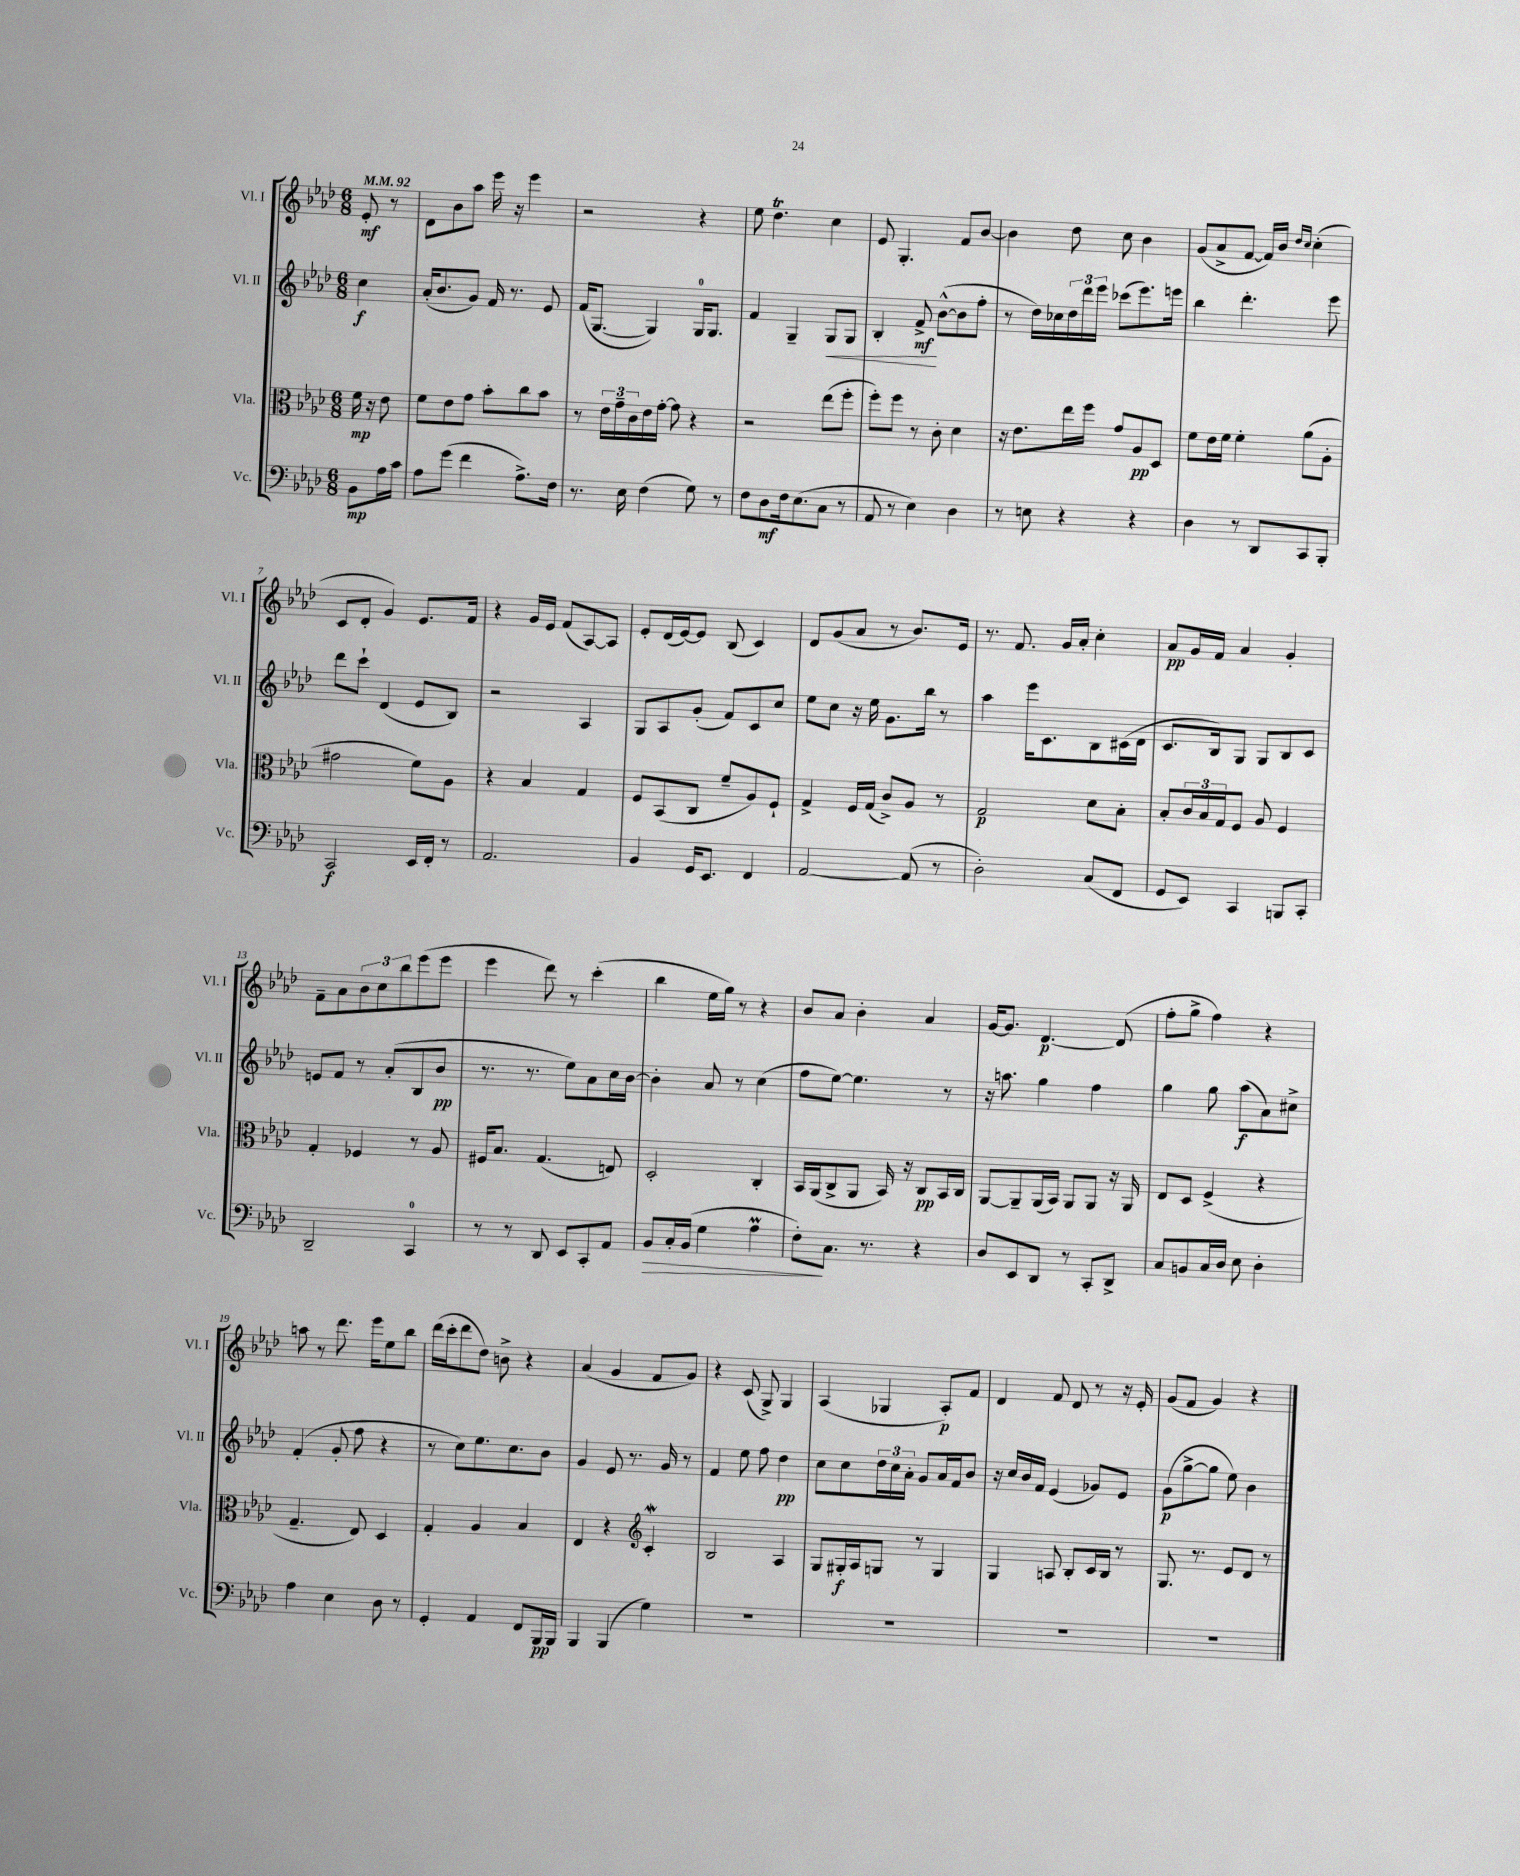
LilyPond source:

<<
\new StaffGroup <<
\new Staff = "s0" \with { instrumentName = "Vl. I" shortInstrumentName = "Vl. I" } {
    \clef treble \key aes \major \numericTimeSignature \time 6/8 \partial 4 \tempo 4 = 92
    ees'8-.\mf r8 |
    des'8 bes'8 aes''8 ees'''16 r16 ees'''4 |
    r2 r4 |
    ees''8 des''4.\trill c''4 |
    ees'8 g4.-. f'8 bes'8~ |
    bes'4 des''8 c''8 bes'4 |
    g'8( aes'8-> f'8~ f'16) bes'16 \grace { des''16 c''16 } c''4-.( |
    c'8 des'8-. g'4) ees'8. f'16 |
    r4 g'16 ees'16 f'8( aes8~) aes8 |
    ees'8-. des'16( ees'16~) ees'8 bes8( c'4) |
    des'8 g'8( aes'8 r8 bes'8.) ees'16 |
    r8. f'8. g'16 aes'16-. c''4-. |
    aes'8\pp g'16 f'16 aes'4 g'4-. |
    f'8-- aes'8 \tuplet 3/2 { bes'8 c''8 bes''8 } ees'''8( ees'''8 |
    ees'''4 des'''8) r8 c'''4-.( |
    bes''4 ees''16 g''16) r8 r4 |
    bes'8 aes'8 bes'4-. aes'4 |
    g'16~ g'8. des'4.~\p des'8( |
    f''8-. g''8-> f''4) r4 |
    a''8 r8 des'''8. ees'''16 ees''8 bes''8 |
    des'''16( c'''16-. des'''8 des''8) b'8-> r4 |
    aes'4( g'4 f'8 g'8) |
    r4 c'8( g8->) g4 |
    aes4( ges4 aes8-.\p) f'8 |
    des'4 f'8 des'8 r8 r16 ees'16-. |
    g'8( f'8 g'4) r4 \bar "|." |
}
\new Staff = "s1" \with { instrumentName = "Vl. II" shortInstrumentName = "Vl. II" } {
    \clef treble \key aes \major \numericTimeSignature \time 6/8 \partial 4
    c''4\f |
    aes'16-.( bes'8. g'8) f'16 r8. ees'8 |
    f'16( g8.~ g4) g16-0 g8. |
    f'4 g4-- g8\< g8 |
    bes4-. f'8->\mf\! bes'8~-^( bes'8 f''8-. |
    r8 des''16) ces''16 \tuplet 3/2 { des''16 des'''16 ees'''16 } ces'''8( ees'''8.) e'''16 |
    bes''4 des'''4.-. ees'''8 |
    des'''8 c'''8-! des'4( ees'8 bes8) |
    r2 aes4 |
    g8 aes8 g'8-.( f'8) c'8 c''8 |
    ees''8 c''8 r16 ees''16 g'8. bes''16 r8 |
    aes''4 ees'''16 c'8. bes8 cis'16( des'16 |
    c'8. bes16) g8 g8 bes8 c'8 |
    e'8 f'8 r8 aes'8-.( bes8 bes'8\pp |
    r8. r8. ees''8) aes'8 c''16 bes'16~ |
    bes'4-. aes'8 r8 c''4( |
    f''8 ees''8~) ees''4. r8 |
    r16 a''8. g''4 f''4 |
    g''4 g''8 aes''8\f( aes'8) cis''8-> |
    f'4-.( g'8-. f''8 r4 |
    r8 c''8) ees''8. c''8. bes'8 |
    g'4 ees'8 r8. g'16 r8 |
    f'4 ees''8 f''8 des''4\pp |
    c''8 c''8 \tuplet 3/2 { des''16 c''16 aes'16-. } g'8 aes'16 f'16 bes'8 |
    r16 c''16 bes'16 f'16 ees'4( ges'8) ees'8 |
    g'8\p( g''8~-> g''8 ees''8) bes'4 \bar "|." |
}
\new Staff = "s2" \with { instrumentName = "Vla." shortInstrumentName = "Vla." } {
    \clef alto \key aes \major \numericTimeSignature \time 6/8 \partial 4
    f'16\mp r16 ees'8 |
    f'8 ees'8 g'8 bes'8-. c''8 bes'8 |
    r8 \tuplet 3/2 { ees'16 g'16-- c'16 } ees'16 g'16~-. g'8 r4 |
    r2 ees''8( f''8-. |
    f''8-.) f''8 r8 c'8-. des'4 |
    r16 ees'8. ees''16 f''16 g'8 aes8\pp des8 |
    f'8 ees'16 f'16 f'4-. aes'8( aes8-. |
    gis'2 f'8) aes8 |
    r4 bes4 g4 |
    f8 bes,8( c8 f'8-- aes8) f8-! |
    g4-> f16 g16( c'8->) aes8 r8 |
    g2\p des'8 bes8-. |
    bes8-. \tuplet 3/2 { c'16 bes16 g16 } f8 aes8 f4 |
    g4-. fes4 r8 aes8 |
    fis16 bes8. g4.( e8) |
    des2-. c4-. |
    bes,16 aes,16( c8-> aes,8 bes,16) r16 c8\pp bes,16 c16 |
    aes,8~ aes,8-- aes,16( bes,16) aes,8 aes,8 r16 aes,16 |
    ees8 des8 f4->( r4 |
    g4.-- ees8) des4 |
    g4-. aes4 bes4 |
    ees4 r4 \clef treble c'4-.\mordent |
    bes2 aes4 |
    g8 gis16-.\f aes16 g8 r8 g4 |
    g4 a8 bes8-. c'16 bes16 r8 |
    g8. r8. ees'8 des'8 r8 \bar "|." |
}
\new Staff = "s3" \with { instrumentName = "Vc." shortInstrumentName = "Vc." } {
    \clef bass \key aes \major \numericTimeSignature \time 6/8 \partial 4
    bes,8\mp aes16 c'16 |
    aes8 g'8( f'4 aes8.->) f16 |
    r8. ees16 f4( g8) r8 |
    f8 des8\mf f16 ees8.( c8 r8 |
    aes,8 r8 ees4) des4 |
    r8 e8 r4 r4 |
    des4 r8 des,8 c,8 bes,,8-. |
    c,2\f ees,16 f,16-. r8 |
    aes,2. |
    bes,4 g,16 ees,8. f,4 |
    aes,2~ aes,8( r8 |
    des2-.) c8( f,8 |
    g,8 ees,8) c,4 b,,8 c,8-. |
    des,2-- c,4-0 |
    r8 r8 des,8 ees,8 c,8-. aes,8 |
    bes,8\> c16-. bes,16( g4 aes4\prall |
    f8-.\!) c8. r8. r4 |
    des8 ees,8 des,8 r8 c,8-. des,8-> |
    c8 b,8 c16 des16 ees8 des4-. |
    aes4 ees4 des8 r8 |
    g,4-. aes,4 f,8 bes,,16\pp bes,,16 |
    bes,,4 bes,,4( g4) |
    R2. |
    R2. |
    R2. |
    R2. \bar "|." |
}
>>
>>
